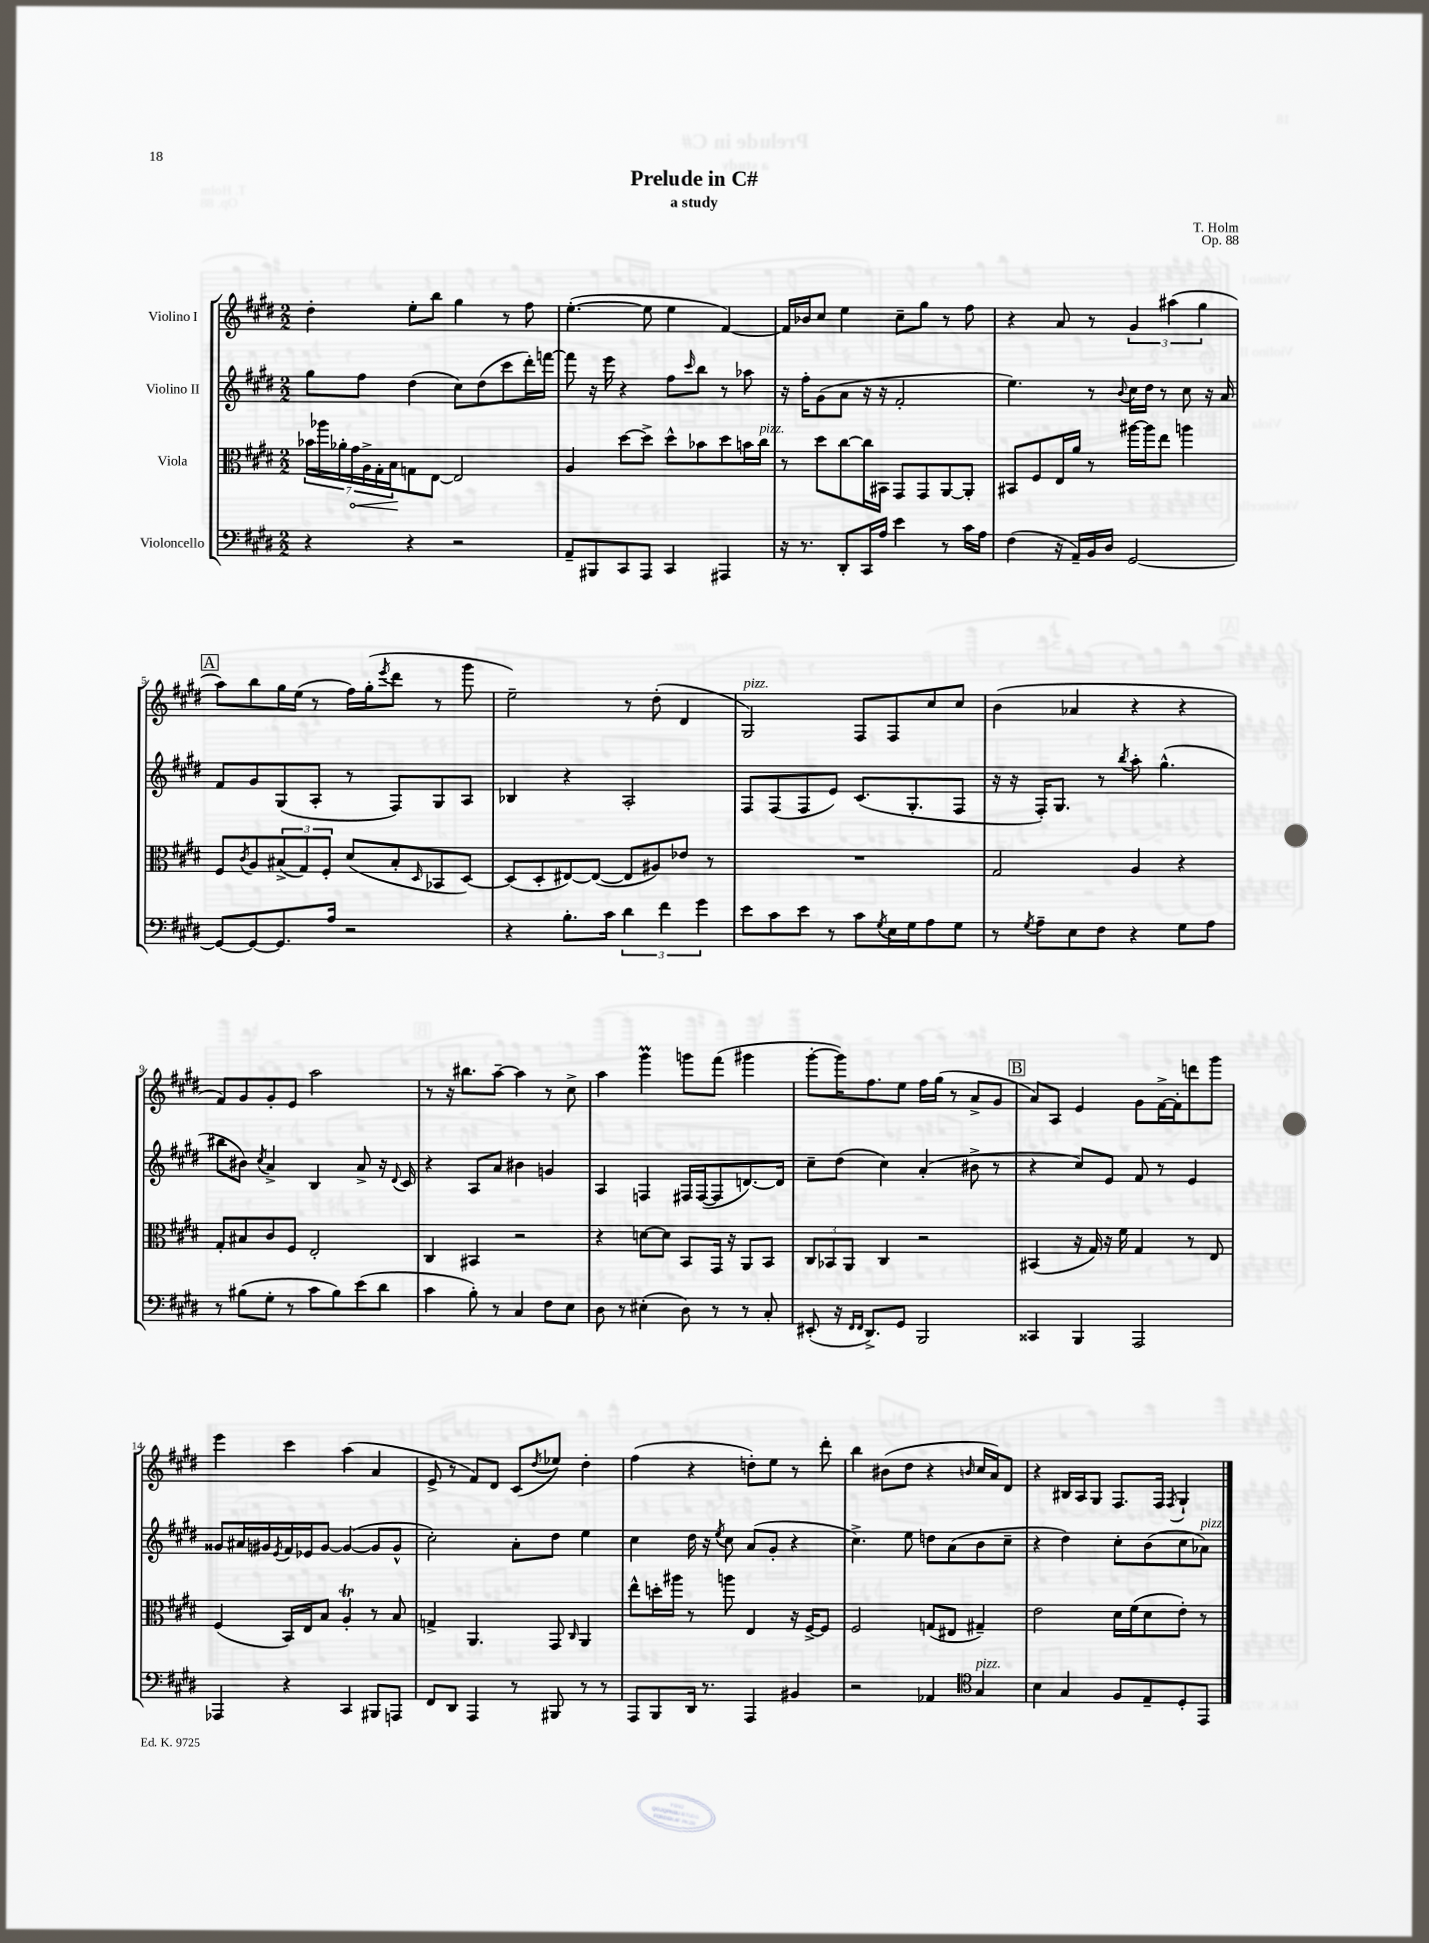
\header { title = "Prelude in C#" composer = "T. Holm" subtitle = "a study" opus = "Op. 88" }
<<
\new StaffGroup <<
\new Staff = "s0" \with { instrumentName = "Violino I" } {
    \clef treble \key e \major \numericTimeSignature \time 2/2
    dis''4-. e''8-. b''8 gis''4 r8 fis''8 |
    e''4.~-.( e''8 e''4 fis'4~) |
    fis'16 bes'16 cis''8 e''4 cis''8-- gis''8 r8 fis''8 |
    r4 a'8 r8 \tuplet 3/2 { gis'4 ais''4( gis''4 } |
    \mark \markup { \box "A" } a''8) b''8 gis''16 e''16( r8 fis''16) gis''16-.( \acciaccatura { e'''8 } dis'''8 r8 gis'''8 |
    e''2--) r8 dis''8-.( dis'4 |
    gis2^\markup { \italic "pizz." }) fis8 fis8 cis''8 cis''8 |
    b'4( aes'4 r4 r4 |
    fis'8) gis'8 gis'8-. e'8 a''2 |
    r8 r16 bis''8. a''8~-- a''4 r8 cis''8-> |
    a''4 gis'''4\prall g'''8 fis'''8( gis'''4 |
    gis'''8~-. gis'''16) fis''8. e''8 fis''16 gis''16( r8 a'8-> gis'8 |
    \mark \markup { \box "B" } a'8) a8 e'4 gis'8 fis'16~-> fis'16-. d'''8 gis'''8 |
    e'''4 cis'''4 a''4( a'4 |
    e'8-> r8 fis'8) dis'8 cis'8( \acciaccatura { dis''8 } ees''8) dis''4-. |
    fis''4( r4 d''8-.) e''8 r8 dis'''8-. |
    b''4 bis'8( dis''8 r4 \grace { b'16 } cis''16 a'16) dis'8 |
    r4 bis16 a16 gis8 fis8. fis16 \acciaccatura { fis8 } gis4-! \bar "|." |
}
\new Staff = "s1" \with { instrumentName = "Violino II" } {
    \clef treble \key e \major \numericTimeSignature \time 2/2
    gis''8 fis''8 dis''4( cis''8) dis''8( cis'''8 dis'''16-.) f'''16~ |
    f'''8 r16 e'''16 r4 fis''8 \grace { cis'''16 } b''8 r8 aes''8 |
    r16 fis''16-. gis'8( a'8 r16 r16 fis'2-. |
    e''4.) r8 \appoggiatura { b'8 } cis''16 dis''16 r8 cis''8 r16 a'16 |
    \mark \markup { \box "A" } fis'8 gis'8 gis8( a8-. r8 fis8) gis8 a8 |
    bes4 r4 a2-. |
    fis8 fis8( fis8 e'8) cis'8.( gis8.-. fis8 |
    r16 r16 fis16-.) gis8. r8 \acciaccatura { b''8 } a''8-. gis''4.-^( |
    bis''8 bis'8) \acciaccatura { cis''8 } a'4-> b4 a'8-> r16 \appoggiatura { dis'8 } cis'16 |
    r4 a8 a'8 bis'4 g'4 |
    a4 f4 fis16 fis16~( fis8 d'8.~) d'16 |
    cis''8-- dis''8( cis''4) a'4-.( bis'8-> r8 |
    \mark \markup { \box "B" } r4 cis''8) e'8 fis'8 r8 e'4 |
    gisis'8 ais'16 gis'16 \acciaccatura { e'8 } fis'16 ees'16 gis'8~ gis'4~( gis'8 gis'8-^ |
    cis''2-.) a'8-. dis''8 e''4 |
    cis''4 dis''16 r16 \acciaccatura { e''8 } cis''8 a'8( gis'8-. r4 |
    cis''4.->) e''8 d''8 a'8( b'8 cis''8-- |
    r4 dis''4) cis''8-. b'8( cis''8 aes'8^\markup { \italic "pizz." }) \bar "|." |
}
\new Staff = "s2" \with { instrumentName = "Viola" } {
    \clef alto \key e \major \numericTimeSignature \time 2/2
    \tuplet 7/4 { bes'16 aes''16 aes'16-. \once \override Hairpin.circled-tip = ##t gis'16\< a16-> gis16-. b16\! } g8 e8~ e2 |
    a4 dis''8~ dis''8-> dis''8-^ bes'8 dis''8 b'16 cis''16^\markup { \italic "pizz." } |
    r8 dis''8 cis''8~ cis''16 bis,16 gis,8 gis,8 a,8~ a,8-. |
    bis,8 fis8 e16 a'16 r8 ais''16~ ais''16 e''8 a''4 |
    \mark \markup { \box "A" } fis8 \acciaccatura { cis'8 } a8 \tuplet 3/2 { bis8->( gis8) fis8-. } dis'8( bis8-. \grace { dis16 } bes,8 dis8~) |
    dis8( dis8-. eis8~) eis8~( eis8 ais8) ees'8 r8 |
    R1 |
    gis2 a4 r4 |
    gis8-. bis8 cis'8 fis8 e2-. |
    cis4 bis,4 r2 |
    r4 d'8~ d'8 b,8 gis,16 r16 a,8 b,8 |
    \tuplet 3/2 { cis8 bes,8 a,8 } cis4 r2 |
    \mark \markup { \box "B" } bis,4( r16 gis16) r16 fis'16 gis4 r8 e8 |
    fis4( b,16) e16 b8 a4-.\trill r8 b8 |
    g4-> a,4. gis,8 \grace { cis16 } a,4 |
    e''8-^ d''16-. ais''16 r8 a''8 e4 r16 fis16~-> fis8 |
    fis2 g8( eis8 gis4--) |
    e'2 dis'16 fis'16( dis'8 e'8-.) r8 \bar "|." |
}
\new Staff = "s3" \with { instrumentName = "Violoncello" } {
    \clef bass \key e \major \numericTimeSignature \time 2/2
    r4 r4 r2 |
    a,8-- bis,,8 cis,8 a,,8 cis,4 ais,,4 |
    r16 r8. dis,8-. cis,16 a16 e'4 r8 cis'16 a16 |
    fis4( r16 a,16--) b,16 dis16 gis,2~ |
    \mark \markup { \box "A" } gis,8~ gis,8~ gis,8. a16 r2 |
    r4 b8.-. cis'16 \tuplet 3/2 { dis'4 fis'4 gis'4 } |
    e'8 cis'8 e'8 r8 cis'8 \acciaccatura { gis8 } e16 gis16 a8 gis8 |
    r8 \acciaccatura { gis8 } a8-- e8 fis8 r4 gis8 a8 |
    r8 bis8( gis8-. r8 cis'8 bis8) e'8( dis'8 |
    cis'4 b8-.) r8 cis4 fis8 e8 |
    dis8 r8 eis4-.( dis8) r8 r8 cis8-. |
    eis,8-.( r16 \grace { fis,16 fis,16 } dis,8.->) gis,8 b,,2 |
    \mark \markup { \box "B" } cisis,4 b,,4 a,,2 |
    aes,,4 r4 cis,4 bis,,8 a,,8 |
    fis,8 dis,8 a,,4 r8 bis,,8 r8 r8 |
    a,,8 b,,8 dis,16 r8. a,,4 bis,4 |
    r2 aes,4 \clef tenor gis4^\markup { \italic "pizz." } |
    b4 gis4 fis8 e8-- dis8-. e,8 \bar "|." |
}
>>
>>
